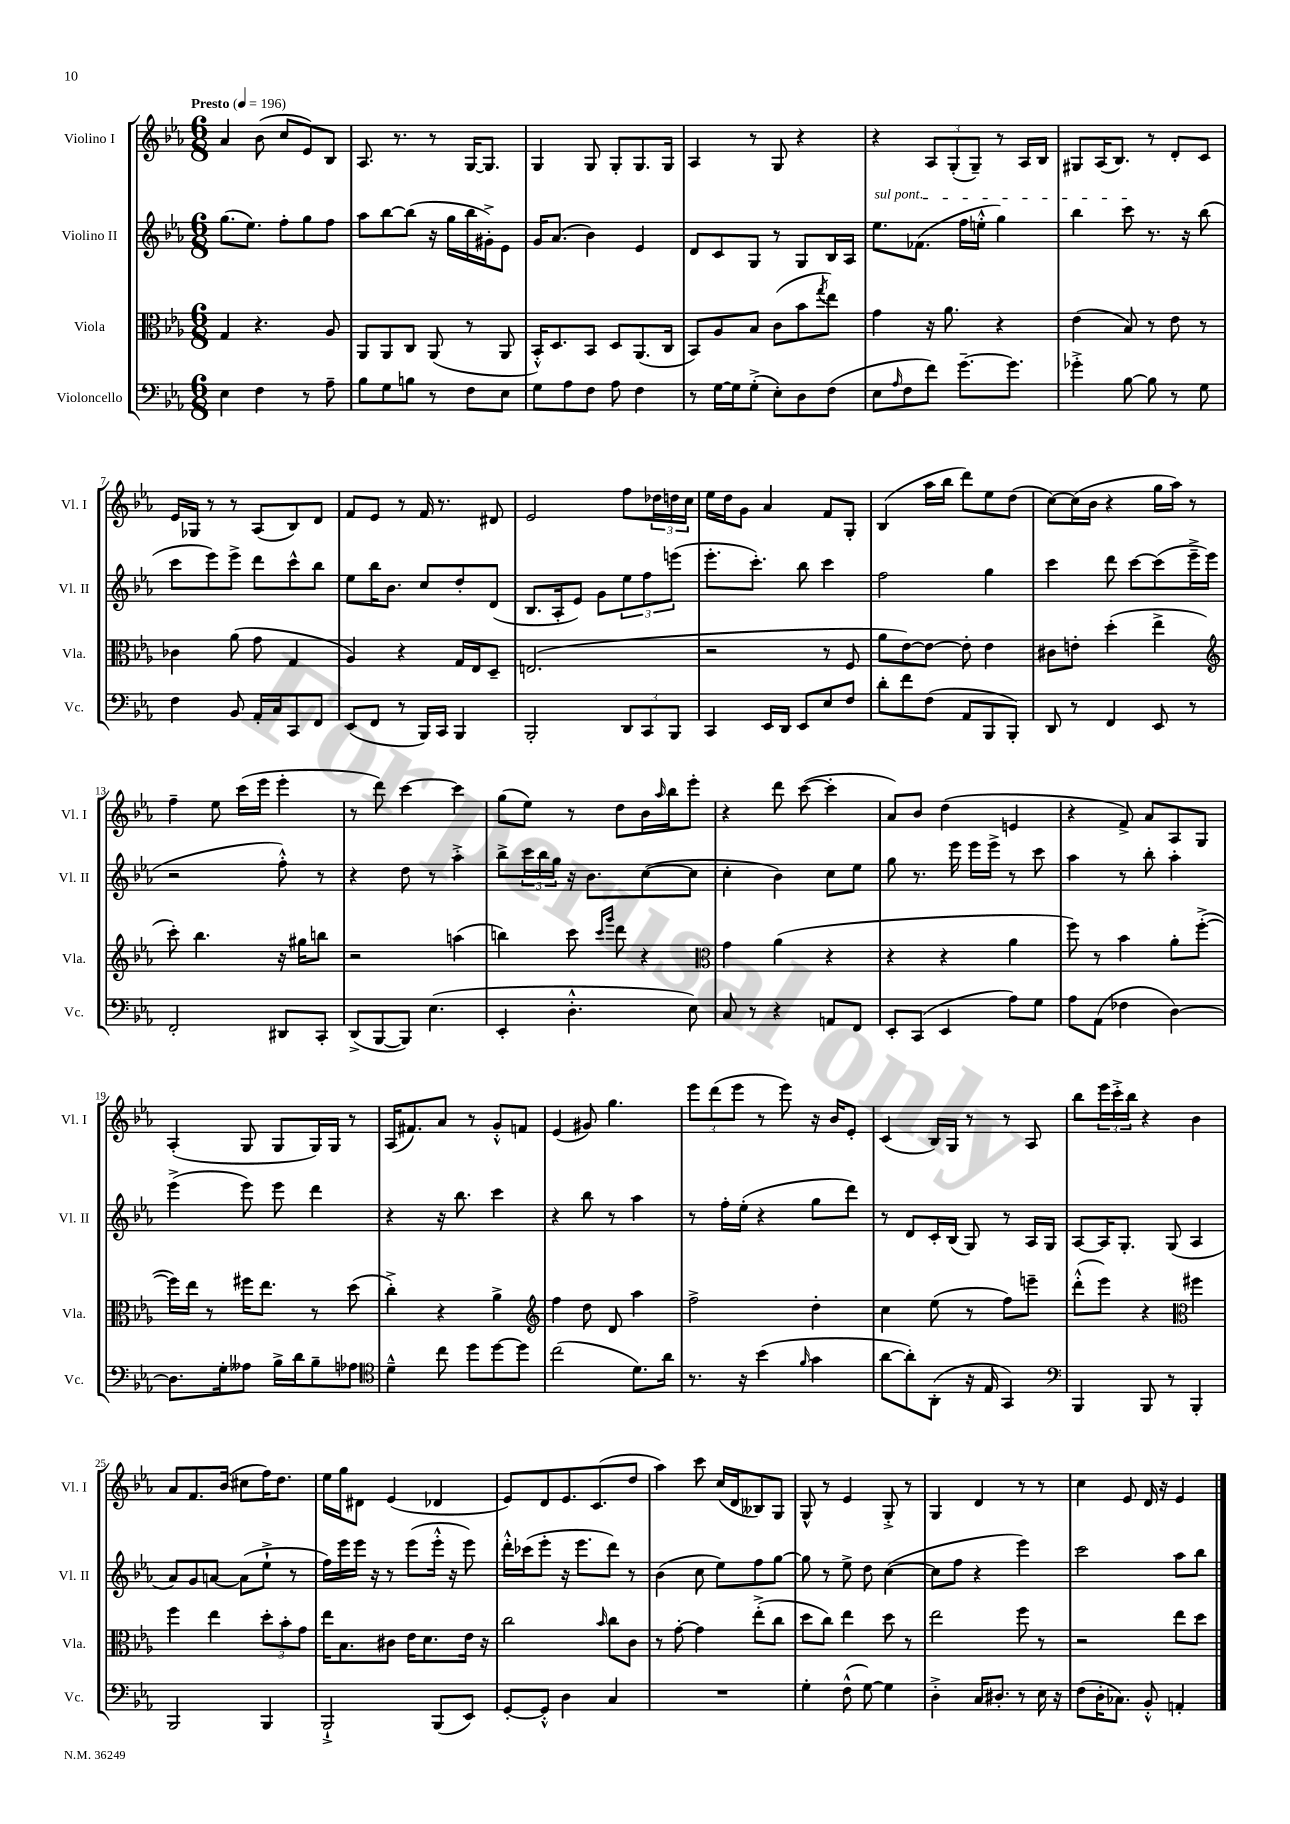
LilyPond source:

<<
\new StaffGroup <<
\new Staff = "s0" \with { instrumentName = "Violino I" shortInstrumentName = "Vl. I" } {
    \clef treble \key ees \major \numericTimeSignature \time 6/8 \tempo "Presto" 4 = 196
    aes'4 bes'8( c''8 ees'8) bes8 |
    aes8. r8. r8 g16~ g8. |
    g4 g8 g8-. g8. g16 |
    aes4 r8 g8 r4 |
    r4 \tuplet 3/2 { aes8 g8-.( g8--) } r8 aes16 bes16 |
    gis8 aes16( bes8.) r8 d'8-. c'8 |
    ees'16 ges16 r8 r8 aes8( bes8) d'8 |
    f'8 ees'8 r8 f'16 r8. dis'8 |
    ees'2 f''8 \tuplet 3/2 { des''16 d''16 c''16 } |
    ees''16 d''16 g'8 aes'4 f'8 g8-. |
    bes4( aes''16 bes''16 d'''8) ees''8 d''8( |
    c''8~) c''16( bes'16 r4 g''16 aes''16) r8 |
    f''4-- ees''8 c'''16( ees'''16 ees'''4-. |
    r8 d'''8) c'''4~ c'''4 |
    g''8( ees''8) r8 d''8 bes'16 \grace { aes''16 } bes''16 ees'''8-. |
    r4 d'''8 c'''8~( c'''4-. |
    aes'8) bes'8 d''4( e'4 |
    r4 f'8->) aes'8 aes8 g8 |
    aes4-.( g8 g8 g16) g16 r8 |
    aes16( fis'8.) aes'8 r8 g'8-.-^ f'8 |
    ees'4( gis'8) g''4. |
    \tuplet 3/2 { ees'''8 d'''8( ees'''8 } r8 ees'''8) r16 bes'16 ees'8-. |
    c'4( bes16) g16 r8 r8 aes8 |
    bes''8 \tuplet 3/2 { ees'''16 c'''16-.-> bes''16 } r4 bes'4 |
    aes'8 f'8. bes'16( cis''8 f''16) d''8. |
    ees''16 g''16 dis'8 ees'4( des'4 |
    ees'8) d'8 ees'8. c'8.( d''8 |
    aes''4) c'''8 c''16( d'16 beses8) g8 |
    g8-^ r8 ees'4 g8-.-> r8 |
    g4 d'4 r8 r8 |
    c''4 ees'8 d'16 r16 ees'4 \bar "|." |
}
\new Staff = "s1" \with { instrumentName = "Violino II" shortInstrumentName = "Vl. II" } {
    \clef treble \key ees \major \numericTimeSignature \time 6/8
    g''8.( ees''8.) f''8-. g''8 f''8 |
    aes''8 bes''8~ bes''8( r16 g''16 bes''16 gis'16-.->) ees'8 |
    g'16 aes'8.( bes'4) ees'4 |
    d'8 c'8 g8 r8 g8 bes16 aes16 |
    \once \override TextSpanner.bound-details.left.text = \markup { \italic "sul pont." } ees''8.\startTextSpan fes'8.( f''16 e''16-.-^ g''4) |
    bes''4 c'''8\stopTextSpan r8. r16 bes''8( |
    c'''8 ees'''8) ees'''8-> d'''8 c'''8-^ bes''8 |
    ees''8 bes''16 bes'8. c''8 d''8-. d'8( |
    bes8. aes16-. ees'8) g'8 \tuplet 3/2 { ees''8 f''8 e'''8( } |
    ees'''8.-. c'''8.-.) bes''8 c'''4 |
    f''2 g''4 |
    c'''4 d'''8 c'''8~ c'''8( ees'''16---> ees'''16 |
    r2 f''8-.-^) r8 |
    r4 d''8 r8 aes''4-.-> |
    bes''8-> \tuplet 3/2 { c'''16 bes''16 g''16 } r16 bes'8. c''8~( c''8 |
    c''4-. bes'4) c''8 ees''8 |
    g''8 r8. ees'''16 ees'''16 ees'''16-> r8 c'''8 |
    aes''4 r8 bes''8-. aes''4-. |
    ees'''4->( ees'''8) ees'''8 d'''4 |
    r4 r16 bes''8. c'''4 |
    r4 bes''8 r8 aes''4 |
    r8 f''16-. ees''16-.( r4 g''8 d'''8) |
    r8 d'8 c'16-. bes16( g8) r8 aes16 g16 |
    aes8~ aes16 g8.-. g8( aes4 |
    aes'8) g'8 a'8~ a'8( ees''8-!-> r8 |
    f''16) ees'''16 ees'''16 r16 r8 ees'''8( ees'''16-.-^ r16 ees'''8) |
    d'''16-.-^ ces'''16( ees'''8-. r16 ees'''8. d'''8) r8 |
    bes'4( c''8 ees''8) f''8 g''8~ |
    g''8 r8 ees''8-> d''8 c''4~( |
    c''8 f''8 r4 ees'''4) |
    c'''2 aes''8 bes''8 \bar "|." |
}
\new Staff = "s2" \with { instrumentName = "Viola" shortInstrumentName = "Vla." } {
    \clef alto \key ees \major \numericTimeSignature \time 6/8
    g4 r4. aes8 |
    aes,8 aes,8 c8 aes,8( r8 aes,8 |
    bes,16-.-^) d8. bes,8 d8 aes,8.( c16 |
    bes,8) aes8 bes8 c'8( bes'8 \acciaccatura { g''8 } ees''8) |
    g'4 r16 aes'8. r4 |
    ees'4( bes8) r8 ees'8 r8 |
    ces'4 aes'8( g'8 g4 |
    aes4) r4 g16 ees16 d8-- |
    e2.( |
    r2 r8 f8 |
    aes'8 ees'8~) ees'8~ ees'8-. ees'4 |
    cis'8 e'8-. d''4-.( ees''4-> |
    \clef treble c'''8-.) bes''4. r16 gis''16 b''8 |
    r2 a''4( |
    b''4) c'''8 \grace { c'''16 g'''16 } d'''8 r4 |
    \clef alto g'4 aes'4( r4 |
    r4 r4 aes'4 |
    f''8) r8 bes'4 aes'8-. f''8~-.->( |
    f''16) ees''16 r8 fis''16 ees''8. r8 d''8( |
    c''4-.->) r4 aes'4-> |
    \clef treble f''4 d''8 d'8 aes''4 |
    f''2-> d''4-. |
    c''4 ees''8( r8 f''8) e'''8-- |
    d'''8-.-^( ees'''8) r4 \clef alto fis''4 |
    f''4 ees''4 \tuplet 3/2 { d''8-. bes'8-. g'8 } |
    ees''16 bes8. cis'8 ees'16 d'8. ees'16 r16 |
    c''2 \grace { bes'16 } c''8 c'8 |
    r8 g'8~-. g'4 ees''8-.->( c''8 |
    d''8 c''8) ees''4 d''8 r8 |
    ees''2 f''8 r8 |
    r2 ees''8 d''8 \bar "|." |
}
\new Staff = "s3" \with { instrumentName = "Violoncello" shortInstrumentName = "Vc." } {
    \clef bass \key ees \major \numericTimeSignature \time 6/8
    ees4 f4 r8 aes8-- |
    bes8 g8 b8 r8 f8 ees8 |
    g8 aes8 f8 aes8 f4 |
    r8 g16~ g16 g8-.->( ees8-.) d8 f8( |
    ees8 \grace { aes16 } f8 f'8) g'8.~-- g'8. |
    ges'4-.-> bes8~ bes8 r8 g8 |
    f4 bes,8 aes,16-. c16 c,8 f,8 |
    ees,8( f,8 r8 bes,,16) c,16 bes,,4 |
    bes,,2-. \tuplet 3/2 { d,8 c,8 bes,,8 } |
    c,4 ees,16 d,16 ees,8 ees8 f8 |
    d'8-. f'8 f8( aes,8 bes,,8 bes,,8-.) |
    d,8 r8 f,4 ees,8 r8 |
    f,2-. dis,8 c,8-. |
    d,8->( bes,,8~ bes,,8) ees4.( |
    ees,4-. d4.-.-^ ees8) |
    c8 r8 r4 a,8 f,8 |
    ees,8-. c,8( ees,4 aes8) g8 |
    aes8 aes,8( fes4 d4~) |
    d8. g16-. aeses8 bes16-> d'16 bes8-- aes8 |
    \clef tenor d'4---^ c''8 d''8 d''8~ d''8 |
    c''2( d'8.) aes'16 |
    r8. r16 bes'4( \grace { f'16 } g'4 |
    aes'8~ aes'8-.) aes,8-.( r16 ees16 g,4) |
    \clef bass bes,,4 bes,,8 r8 bes,,4-. |
    bes,,2 bes,,4 |
    bes,,2-!-> bes,,8( ees,8) |
    g,8~-. g,8-.-^ d4 c4 |
    R2. |
    g4-. f8-^( g8~) g4 |
    d4-.-> c16 dis8.-. r8 ees16 r16 |
    f8( d16-. ces8.) bes,8-.-^ a,4-. \bar "|." |
}
>>
>>
